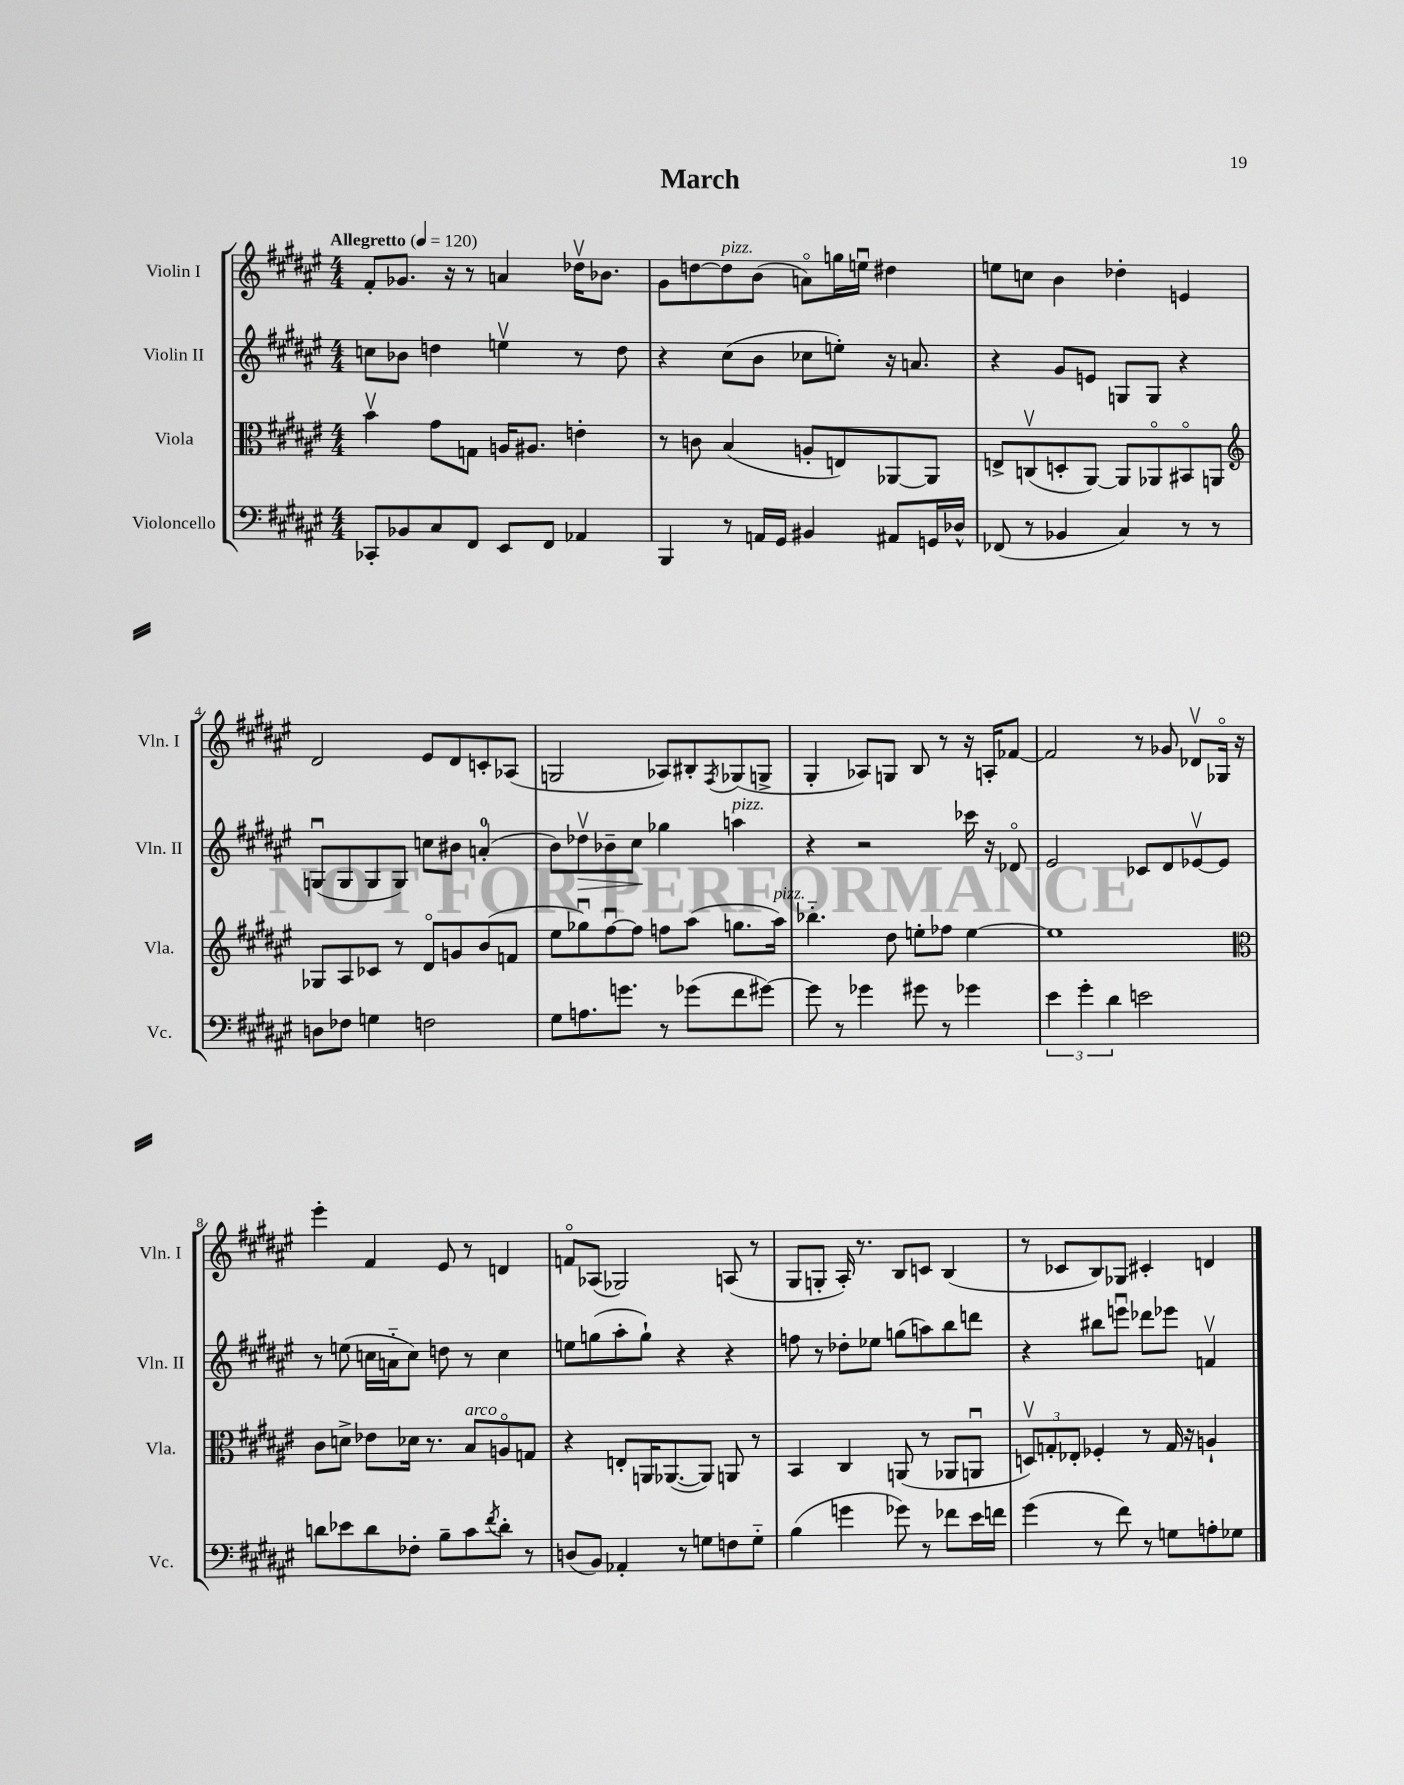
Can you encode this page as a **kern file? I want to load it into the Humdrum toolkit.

**kern	**kern	**kern	**dynam	**kern
*part4	*part3	*part2	*part2	*part1
*staff4	*staff3	*staff2	*staff2	*staff1
*I"Violoncello	*I"Viola	*I"Violin II	*	*I"Violin I
*I'Vc.	*I'Vla.	*I'Vln. II	*	*I'Vln. I
*clefF4	*clefC3	*clefG2	*	*clefG2
*k[f#c#g#d#a#e#]	*k[f#c#g#d#a#e#]	*k[f#c#g#d#a#e#]	*	*k[f#c#g#d#a#e#]
*M4/4	*M4/4	*M4/4	*	*M4/4
*MM120	*MM120	*MM120	*	*MM120
=1	=1	=1	=1	=1
!	!	!	!	!LO:TX:a:B:t=Allegretto
8CC-X'/L	4bv\	8ccn\L	.	8f#'/L
8BB-X/	.	8b-X\J	.	8.g-X/J
8C#/	8g#\L	4ddn\	.	.
.	.	.	.	16r
8FF#/J	8Gn\J	.	.	8r
8EE#/L	16An/KL	4eenv\	.	4an/
.	8.A#X/J	.	.	.
8FF#/J	.	.	.	.
4AA-X/	4en'\	8r	.	16dd-Xv\KL
.	.	.	.	8.b-X\J
.	.	8dd\	.	.
=2	=2	=2	=2	=2
4BBB/	8r	4r	.	8g#\L
.	8cn\	.	.	[8ddn\
!	!	!	!	!LO:TX:a:i:t=pizz.
8r	(4B/	(8cc#\L	.	8dd\]
16AAn/LL	.	8b\J	.	(8b\J
16GG#/JJ	.	.	.	.
4BB#X/	8An'/L	8cc-X\L	.	8an\L)
.	8En/)	8een'\J)	.	16ggn\L
.	.	.	.	16eenu\JJ
8AA#X/L	[8AA-X/	16r	.	4dd#X\
.	.	8.an/	.	.
16GGn/L	8AA-/J]	.	.	.
16D-X^^/JJ	.	.	.	.
=3	=3	=3	=3	=3
(8FF-X/	8En^/L	4r	.	8een\L
8r	(8Cnv/	.	.	8ccn\J
4BB-X/	8Dn'/	8g#/L	.	4b\
.	[8AA#/J)	8en/J	.	.
4C#/)	8AA#/L]	8Gn/L	.	4dd-X'\
.	8AA-X/	8G/J	.	.
8r	8BB#X/	4r	.	4en/
8r	8AAn/J	.	.	.
!!LO:LB:g=z
=4	=4	=4	=4	=4
*	*clefG2	*	*	*
8Dn\L	8G-X/L	(8Gnu/L	.	2d#/
8F-X\J	8A#/	8G/	.	.
4Gn\	8c-X/J	8G/	.	.
.	8r	8G/J)	.	.
2Fn\	8d#/L	8ccn\L	.	8e#/L
.	8gn/	8b#X\J	.	8d#/
.	(8b/	(4an'/	.	8cn'/
.	8fn/J	.	.	(8A-X/J
=5	=5	=5	=5	=5
8G#\L	8ee#\L	8b\L)	.	2Gn/
!	!	!	!LO:HP:b	!
8.An\	8gg-Xu\)	8dd-Xv\	>	.
.	[8ff#u\	8b-X~\	.	.
8.gn\J	.	.	.	.
.	8ff#\J]	8cc#\J	.	.
8r	8ffn\L	4gg-X\	]	8A-X/L)
(8g-X\L	(8aa#\J	.	.	8B#X'/
.	.	.	.	8qF#/
!	!	!LO:TX:a:i:t=pizz.	!	!
8f#\	8.ggn\L	4aan\	.	(8G-X/
[8g#X\J)	.	.	.	8Gn^/J
!	!LO:TX:a:i:t=pizz.	!	!	!
.	16aa#\Jk)	.	.	.
=6	=6	=6	=6	=6
8g#\]	4.bb-X\	4r	.	4G#'/
8r	.	.	.	.
4g-X\	.	2r	.	8A-X/L)
.	8dd#\	.	.	8Gn/J
8g#X\	8een'\L	.	.	8B/
8r	8ff-X\J	.	.	8r
4g-X\	[4ee\	16ccc-X\	.	16r
.	.	16r	.	16An'/KL
.	.	8d-X/	.	[8f-X/J
=7	=7	=7	=7	=7
6e#\	1ee]	2e#/	.	2f-/]
6g#'\	.	.	.	.
6d#\	.	.	.	.
2en\	.	8c-X/L	.	8r
.	.	8d#/	.	8g-X/
.	.	[8e-Xv/	.	8d-Xv/L
.	.	8e-/J]	.	16G-X/Jk
.	.	.	.	16r
!!LO:LB:g=z
=8	=8	=8	=8	=8
*	*clefC3	*	*	*
8dn\L	8c#\L	8r	.	4eee#'\
8e-X\	8dn^\J	(8een\	.	.
8d\	8e-X\L	16ccn\LL	.	4f#/
.	.	16an\J	.	.
8F-X'\J	16d-X\Jk	8cc\J)	.	.
.	8.r	.	.	.
8B~\L	.	8ddn\	.	8e#/
!	!LO:TX:a:i:t=arco	!	!	!
8c#\	8B/L	8r	.	8r
8qf#/	.	.	.	.
8d'\J	8An/	4cc\	.	4dn/
8r	8Gn/J	.	.	.
=9	=9	=9	=9	=9
(8Dn/L	4r	8een\L	.	8fn/L
8BB/J)	.	(8ggn\	.	(8A-X/J
4AA-X'/	8En'/L	8aa#'\	.	2G-X/)
.	16AAn/K	8gg`\J)	.	.
.	([8.AA-X/	.	.	.
8r	.	4r	.	.
8Gn\L	8AA-/J])	.	.	.
8Fn\	8AAn/	4r	.	(8An/
8G\J	8r	.	.	8r
=10	=10	=10	=10	=10
(4B\	4BB/	8ffn\	.	8G#/L
.	.	8r	.	8Gn'/J
4gn\	4C#/	8dd-X'\L	.	16A#'/)
.	.	.	.	8.r
.	.	8ee-X\J	.	.
8g-X\)	(8AAn/	(8ggn\L	.	8B/L
8r	8r	8aan\)	.	8cn/J
8f-X\L	8AA-X/L	8bb\	.	(4B/
16e#\L	8AAnu/J	8dddn\J	.	.
16fn\JJ	.	.	.	.
=11	=11	=11	=11	=11
(4g#\	12Dnv/L)	4r	.	8r
.	12Gn'/	.	.	.
.	.	.	.	8c-X/L
.	12E-X'/J	.	.	.
8r	4F-X'/	8bb#X\L	.	8B/)
8f#\)	.	8eeenu\J	.	8G-X/J
8r	8r	8ddd-X\L	.	4c#X'/
8Gn\L	16G/	8eee-X\J	.	.
.	16r	.	.	.
8An'\	4An`/	4fnv/	.	4dn/
8G-X\J	.	.	.	.
==	==	==	==	==
*-	*-	*-	*-	*-
